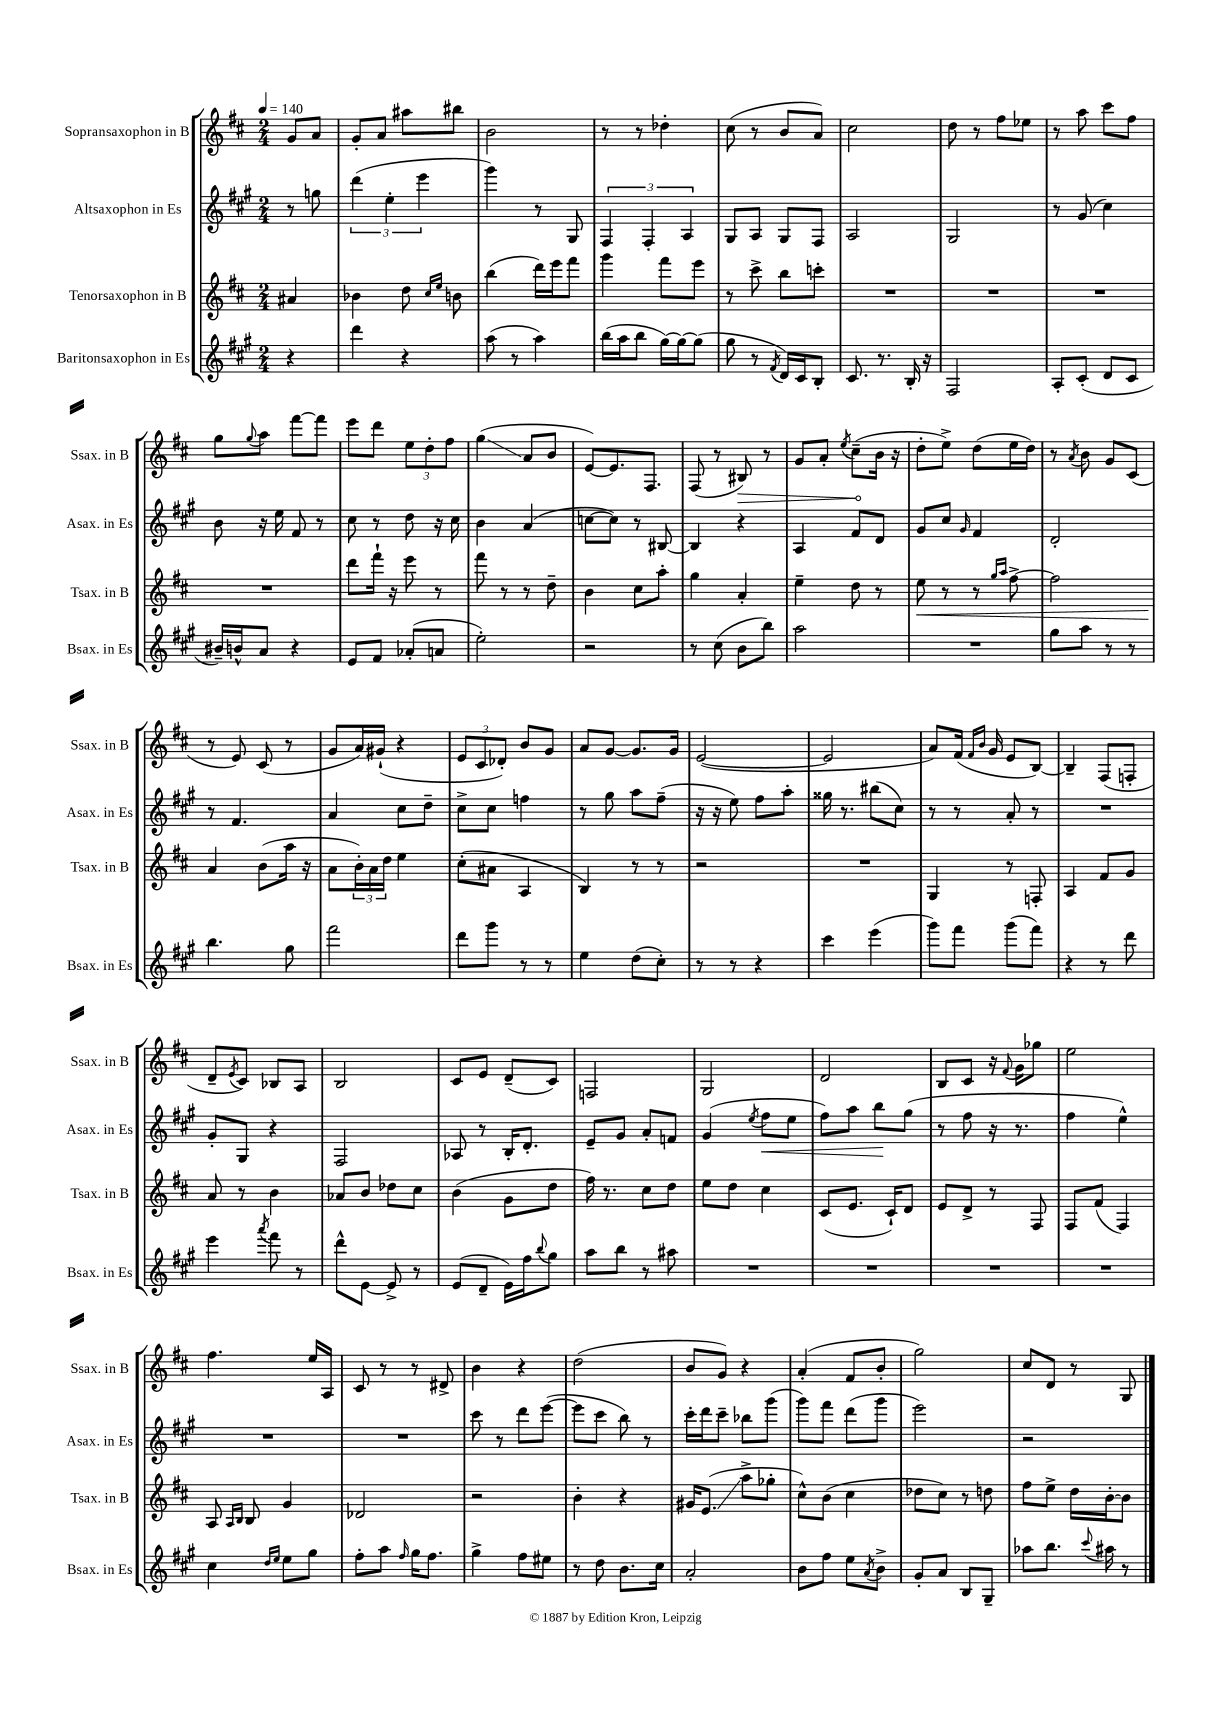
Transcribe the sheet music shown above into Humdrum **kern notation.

**kern	**kern	**kern	**kern
*staff4	*staff3	*staff2	*staff1
*clefG2	*clefG2	*clefG2	*clefG2
*k[f#c#g#]	*k[f#c#]	*k[f#c#g#]	*k[f#c#]
*M2/4	*M2/4	*M2/4	*M2/4
*MM140	*MM140	*MM140	*MM140
4r	4a#	8r	8g
.	.	8gg	8a
=	=	=	=
4ddd	4b-	(6ddd	8g'
.	.	.	8a
.	.	6ee'	.
4r	8dd	.	8aa#
.	.	6eee	.
.	16qqcc#	.	.
.	16qqee	.	.
.	8b	.	8bb#
=	=	=	=
(8aa	(4bb	4ggg#)	2b
8r	.	.	.
4aa)	16ddd)	8r	.
.	16eee	.	.
.	8fff#	8G#	.
=	=	=	=
(16bb	4ggg	6F#	8r
16aa	.	.	.
8bb	.	.	8r
.	.	6F#'	.
[16gg#)	8fff#	.	4dd-'
16gg#_	.	.	.
.	.	6A	.
(8gg#]	8eee	.	.
=	=	=	=
8gg#	8r	8G#	(8cc#
8r	8ccc#^	8A	8r
8qf#	.	.	.
16d)	8bb	8G#	8b
16c#	.	.	.
8B'	8ccc'	8F#	8a)
=	=	=	=
8.c#	2r	2A	2cc#
8.r	.	.	.
16B'	.	.	.
16r	.	.	.
=	=	=	=
2F#	2r	2G#	8dd
.	.	.	8r
.	.	.	8ff#
.	.	.	8ee-
=	=	=	=
8A'	2r	8r	8r
(8c#'	.	(8g#	8aa
8d	.	4cc#)	8ccc#
8c#	.	.	8ff#
=	=	=	=
16b#~)	2r	8b	8gg
16b^^	.	.	.
.	.	.	8qqgg
8a	.	16r	8aa
.	.	16ee	.
4r	.	8f#	[8fff#
.	.	8r	8fff#]
=	=	=	=
8e	8ddd	8cc#	8eee
8f#	16fff#`	8r	8ddd
.	16r	.	.
(8a-'	8eee	8dd	12ee
.	.	.	12dd'
8a	8r	16r	.
.	.	.	12ff#
.	.	16cc#	.
=	=	=	=
2ee')	8fff#	4b	(4gg
.	8r	.	.
.	8r	(4a	8a
.	8dd~	.	8b
=	=	=	=
2r	4b	[8cc	[8e)
.	.	8cc])	8.e]
.	8cc#	8r	.
.	.	.	8.F#
.	8aa'	[8B#	.
=	=	=	=
8r	4gg	4B#]	(8F#
(8cc#	.	.	8r
8b	4a'	4r	8B#)
8bb)	.	.	8r
=	=	=	=
2aa	4ee~	4A	8g
.	.	.	8a'
.	.	.	8qee
.	8dd	8f#	(8cc#~
.	8r	8d	16b
.	.	.	16r
=	=	=	=
2r	8ee	8g#	8dd'
.	8r	8cc#	8ee^)
.	.	16qqg#	.
.	8r	4f#	(8dd
.	16qqgg	.	.
.	16qqaa	.	.
.	[8ff#^	.	16ee
.	.	.	16dd)
=	=	=	=
8gg#	2ff#]	2d'	8r
.	.	.	8qa
8aa	.	.	8b
8r	.	.	8g
8r	.	.	(8c#
=	=	=	=
4.bb	4a	8r	8r
.	.	4.f#	8e)
.	(8b	.	(8c#
8gg#	16aa	.	8r
.	16r	.	.
=	=	=	=
2fff#	8a	4a	8g
.	24b')	.	16a)
.	24a	.	.
.	.	.	(16g#`
.	24dd	.	.
.	4ee	8cc#	4r
.	.	8dd~	.
=	=	=	=
8ddd	(8cc#'	8cc#^	12e
.	.	.	12c#
8ggg#	8a#	8cc#	.
.	.	.	12d-')
8r	4A	4ff	8b
8r	.	.	8g
=	=	=	=
4ee	4B)	8r	8a
.	.	8gg#	[8g
(8dd	8r	8aa	8.g]
8cc#')	8r	(8ff#~	.
.	.	.	16g
=	=	=	=
8r	2r	16r	([2e
.	.	16r	.
8r	.	8ee)	.
4r	.	8ff#	.
.	.	8aa'	.
=	=	=	=
4ccc#	2r	16gg##	2e]
.	.	8.r	.
(4eee	.	(8bb#	.
.	.	8cc#)	.
=	=	=	=
8ggg#)	4G	8r	8a)
8fff#	.	8r	(16f#
.	.	.	16qqf#
.	.	.	16qqb
.	.	.	16g
(8ggg#	8r	8a'	8e
8fff#)	8F'	8r	[8B)
=	=	=	=
4r	4A	2r	4B~]
8r	8f#	.	(8F#
8ddd	8g	.	8F'
=	=	=	=
4eee	8a	8g#'	8d~
.	.	.	8qe
.	8r	8G#	8c#)
8qaaa	.	.	.
8fff#	4b	4r	8B-
8r	.	.	8A
=	=	=	=
8ddd^^	8a-	2F#	2B
[8e	8b	.	.
8e^]	8dd-	.	.
8r	8cc#	.	.
=	=	=	=
(8e	(4b	8A-	8c#
8d~	.	8r	8e
16e)	8g	16B'	(8d~
16ff#	.	8.d'	.
8qqbb	.	.	.
8gg#	8dd	.	8c#)
=	=	=	=
8aa	16ff#)	8e~	2F
.	8.r	.	.
8bb	.	8g#	.
8r	8cc#	8a'	.
8aa#	8dd	8f	.
=	=	=	=
2r	8ee	(4g#	2G
.	8dd	.	.
.	.	8qee	.
.	4cc#	8ff#	.
.	.	8ee	.
=	=	=	=
2r	(8c#	8ff#)	2d
.	8.e	8aa	.
.	.	8bb	.
.	16c#`)	.	.
.	8d	(8gg#	.
=	=	=	=
2r	8e	8r	8B
.	8d^	8ff#	8c#
.	8r	16r	16r
.	.	.	8qqf#
.	.	8.r	16g
.	8F#	.	8gg-
=	=	=	=
2r	8F#	4ff#	2ee
.	(8f#	.	.
.	4F#)	4ee^^)	.
=	=	=	=
4cc#	8A	2r	4.ff#
.	16qqA	.	.
.	16qqB	.	.
.	8B	.	.
16qqdd	.	.	.
16qqee	.	.	.
8ee	4g	.	.
8gg#	.	.	16ee
.	.	.	16A
=	=	=	=
8ff#'	2d-	2r	8c#
8aa	.	.	8r
16qqff#	.	.	.
16gg#	.	.	8r
8.ff#	.	.	.
.	.	.	8d#^
=	=	=	=
4gg#^	2r	8ccc#	4b
.	.	8r	.
8ff#	.	8ddd	4r
8ee#	.	([8eee	.
=	=	=	=
8r	4b'	8eee]	(2dd
8dd	.	8ccc#	.
8.b	4r	8bb)	.
.	.	8r	.
16cc#	.	.	.
=	=	=	=
2a'	16g#	16ccc#'	8b
.	(8.e	16ddd	.
.	.	8ccc#~	8g)
.	8aa^	8bb-	4r
.	8gg-'	(8ggg#	.
=	=	=	=
8b	8cc#^^)	8ggg#)	(4a'
8ff#	(8b	8fff#	.
8ee	4cc#	(8ddd	8f#
8qa	.	.	.
8b^	.	8ggg#	8b'
=	=	=	=
8g#'	8dd-	2eee)	2gg)
8a	8cc#)	.	.
8B	8r	.	.
8G#~	8dd	.	.
=	=	=	=
8aa-	8ff#	2r	8cc#
8.bb	8ee^	.	8d
.	16dd	.	8r
8qqccc#	.	.	.
16aa#	[16b'	.	.
8r	8b]	.	8G
==	==	==	==
*-	*-	*-	*-
